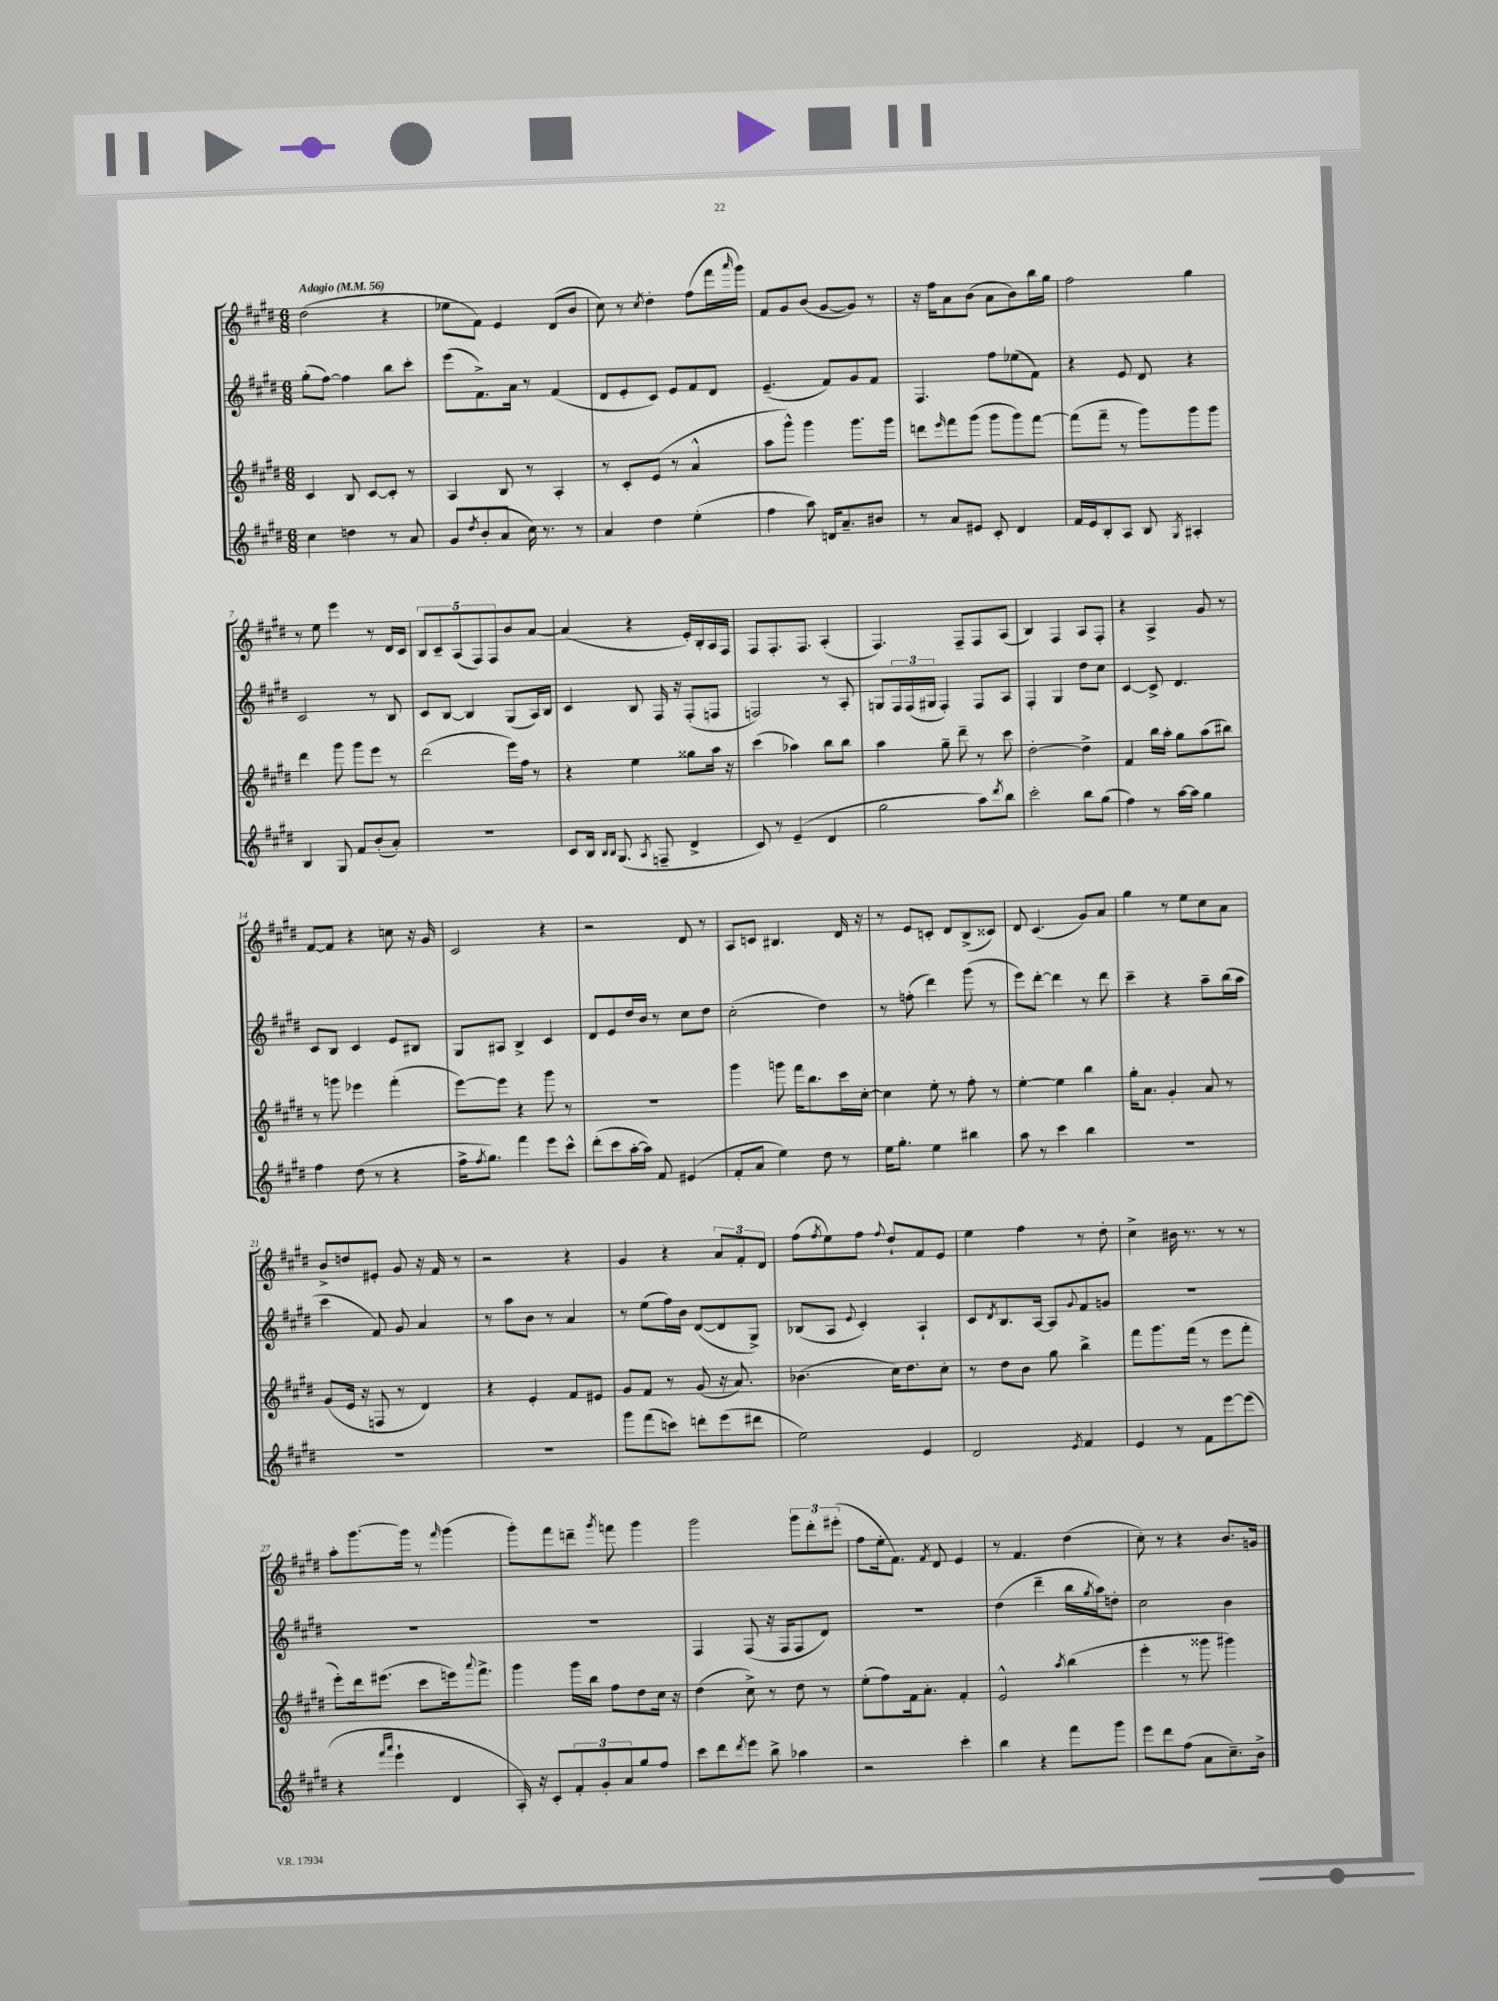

**kern	**kern	**kern	**kern
*staff4	*staff3	*staff2	*staff1
*clefG2	*clefG2	*clefG2	*clefG2
*k[f#c#g#d#]	*k[f#c#g#d#]	*k[f#c#g#d#]	*k[f#c#g#d#]
*M6/8	*M6/8	*M6/8	*M6/8
*MM56	*MM56	*MM56	*MM56
4cc#	4c#	(8gg#'	(2dd#
.	.	[8ff#)	.
4dd	8B	4ff#]	.
.	[8c#	.	.
8r	8c#']	8bb	4r
8a	8r	8ccc#'	.
=	=	=	=
8g#	4A	(8eee	8ee-
8qdd#	.	.	.
(8b'	.	8.f#^)	8f#)
8a	8B	.	4e
.	.	16a	.
16cc#)	8r	8r	.
8.r	.	.	.
.	4A'	(4f#	(8d#
8r	.	.	8b
=	=	=	=
4a	8r	8d#	8cc#)
.	8c#'	8e'	8r
.	.	.	8qcc#
4dd#	(8e	8c#)	4dd#'
.	8r	8e	.
(4ee'	4a^^	8f#	(8ff#
.	.	8d#	16fff#
.	.	.	16qqaaa
.	.	.	16ggg#)
=	=	=	=
4ff#	8aa	(4.e~	8f#
.	8ggg#^^)	.	8g#
8aa)	4ggg#	.	(8b
16d	.	8f#)	[8g#
8.a~	.	.	.
.	8.ggg#	8g#	8g#])
8b#	.	8f#	8r
.	16ggg#	.	.
=	=	=	=
8r	8ddd	4.F#	16r
.	.	.	16ff#
.	16qqeee	.	.
8a	8fff#	.	8a
8e#	(8ggg#	.	(8b
8c#'	8ggg#	8ff#	8a
4d#	8ggg#)	(8ee-	8b)
.	[8fff#	8f#)	16bb
.	.	.	16gg#
=	=	=	=
16f#	(8fff#]	4r	2ff#
16e	.	.	.
8B'	8fff#~	.	.
8A	8r	8e	.
8B	8ggg#)	8d#	.
8qG#	.	.	.
4A#'	8ggg#	4r	4gg#
.	8ggg#	.	.
=	=	=	=
4B	4ddd#	2c#	8r
.	.	.	8ee
8G#	8ggg#	.	4eee
8f#	8ggg#	.	.
(8b'	8eee	8r	8r
8a')	8r	8B	16d#
.	.	.	16c#
=	=	=	=
2.r	(2ddd#	8c#	10B
.	.	.	10c#~
.	.	[8B	.
.	.	.	(10A
.	.	4B]	.
.	.	.	10F#)
.	.	.	10F#
.	16eee)	(8G#	8b
.	16ff#	.	.
.	8r	16A)	[8a
.	.	16B	.
=	=	=	=
8c#	4r	4c#	(4a]
16B	.	.	.
16qqB	.	.	.
16qqB	.	.	.
(8.G#	.	.	.
.	4ee	8B	4r
8qA	.	.	.
8F~	.	16F#	.
.	.	16r	.
4d#^	8gg##	(8F#'	16e')
.	.	.	16B'
.	16aa	8F	16A
.	16r	.	16F#
=	=	=	=
8c#)	(4ccc#	2F)	8F#
8r	.	.	8.F#'
(4e~	4aa-)	.	.
.	.	.	8.F#
4d#	8bb	8r	(4A'
.	8bb	8A'	.
=	=	=	=
2gg#	4aa	8G	4.F#)
.	.	24F#	.
.	.	(24F#	.
.	.	24G#	.
.	8gg#~	4F#')	.
.	8ddd#~	.	8F#~
8aa)	8r	8F#	8F#
8qddd#	.	.	.
8bb	8ccc#	8A	(8A
=	=	=	=
2ccc#'	[2dd#'	4F#'	4B)
.	.	4G#	4F#
8bb	4dd#^]	8dd#	8A
(8gg#	.	8cc#	8F#'
=	=	=	=
4ff#)	4f#	[4c#	4r
8r	16bb	8c#^]	4A^
.	16aa'	.	.
[16aa	8gg#	4.d#	.
16aa]	.	.	.
4gg#	(8aa	.	8g#
.	8bb#)	.	8r
=	=	=	=
4ff#	8r	8c#	[8f#
.	8ggg	8B	8f#]
(8dd#	4eee-	4c#	4r
8r	.	.	.
4r	(4fff#'	8e	8cc
.	.	8B#	16r
.	.	.	16g#
=	=	=	=
16ff#^	[8eee)	8G#	2c#
8qff#	.	.	.
8.gg#)	.	.	.
.	8eee]	8A#	.
4fff#	4r	4B^	.
8eee	8ggg#	4c#	4r
8ccc#^^	8r	.	.
=	=	=	=
(8ddd#'	2.r	8d#	2r
8ccc#	.	8e	.
[16aa'	.	16dd#	.
16aa])	.	16b	.
8f#	.	8r	.
(4e#	.	8cc#	8d#
.	.	8dd#	8r
=	=	=	=
8f#'	4ggg#	(2cc#'	8A
8a	.	.	8c
4ee)	8ggg	.	4.B#
.	16fff#	.	.
.	8.bb	.	.
8dd#	.	4dd#)	.
8r	16ccc#	.	16d#
.	[16cc#'	.	16r
=	=	=	=
16ee	4cc#]	8r	8r
8.gg#'	.	.	.
.	.	(8ff'	8e
4ee	8ee'	4ddd#)	8c'
.	8r	.	8d#
4bb#	8ff#'	(8ggg#	(8B^
.	8r	8r	8c##)
=	=	=	=
8aa	[4ee'	8eee)	8d#
8r	.	[8ddd#'	(4.c#
4ccc#	4ee]	4ddd#]	.
4bb	4bb	8r	8g#)
.	.	8ddd#	8a
=	=	=	=
2.r	16gg#'	4ccc#~	4gg#
.	8.a	.	.
.	4g#'	4r	8r
.	.	.	8ee
.	8a	8aa~	8cc#
.	8r	(16bb	8a
.	.	16aa	.
=	=	=	=
2.r	(8g#	4ccc#	8b^
.	16e	.	8dd
.	16r	.	.
.	8F	8f#)	8e#'
.	8r	8g#	8g#
.	4d#)	4a	16r
.	.	.	16f#
.	.	.	8r
=	=	=	=
2.r	4r	8r	2r
.	.	8aa	.
.	4e'	8b	.
.	.	8r	.
.	8f#	4a	4r
.	8e#	.	.
=	=	=	=
8ggg#	8g#	8r	4g#
(8fff#	8f#	(8ee	.
8ccc)	8r	16ff#)	4r
.	.	16b	.
8ddd'	(8g#	([8d#	.
(8eee	16r	8d#]	12a
.	8.a)	.	.
.	.	.	12f#'
8ddd#	.	8G#^)	.
.	.	.	12d#
=	=	=	=
2ee)	(4.b-	(8B-	(8ff#
.	.	.	8qff#
.	.	8A	8ee)
.	.	8qqe	.
.	.	4c#')	8ff#
.	.	.	8qqff#
.	16cc#)	.	8dd#`
.	8.dd#	.	.
4e	.	4A`	8f#
.	8cc#'	.	8e
=	=	=	=
2d#	8r	8c#	4ee
.	.	8qd#	.
.	8dd#	8.B	.
.	8b	.	4ff#
.	.	[16A	.
.	8gg#	8A]	.
8qe	.	8qqg#	.
4f#	4bb^	8f#	8r
.	.	8g	8dd#'
=	=	=	=
4e	8fff#	2.r	4cc#^
.	8.ggg#	.	.
8r	.	.	16b#
.	(16fff#	.	8.r
8f#	8r	.	.
[8eee	8eee	.	8r
(8eee]	8fff#'	.	8r
=	=	=	=
4r	8eee')	2.r	8aa'
.	16ddd#	.	[8.ggg#
.	(8.eee#	.	.
16qqfff#	.	.	.
16qqaaa	.	.	.
4eee`	.	.	.
.	.	.	16ggg#]
.	8ccc#	.	8r
.	.	.	16qqfff#
4d#	16eee)	.	(4ggg#
.	8qqaaa	.	.
.	8.fff#^	.	.
=	=	=	=
16A')	4ggg#	2.r	8ggg#')
16r	.	.	.
8c#'	.	.	8fff#
12f#'	16ggg#	.	8ddd~
.	16bb	.	.
12g#'	.	.	.
.	.	.	8qggg#
.	8ff#	.	8fff
12a	.	.	.
8gg#	8dd#	.	4ggg#
8ff#	16cc#	.	.
.	16r	.	.
=	=	=	=
8ccc#	(4dd#	4F#	2ggg#
8ddd#	.	.	.
8qddd#	.	.	.
8eee	8cc#^)	(8F#	.
8bb^	8r	16r	.
.	.	16F#	.
4aa-	8dd#	8F#	12ggg#
.	.	.	12ddd#'
.	8r	8d#)	.
.	.	.	(12eee#'
=	=	=	=
2r	(8ee'	2.r	8ff#
.	8ff#)	.	16ee'
.	.	.	8.f#)
.	16f#	.	.
.	8.a'	.	.
.	.	.	8qf#
.	.	.	8d#
4ccc#'	4f#'	.	4e
=	=	=	=
4bb	2e^^	(4dd#	8r
.	.	.	4.f#
4r	.	4ddd#~	.
.	8qaa	.	.
8fff#	(4bb	16bb	(4dd#
.	.	8qgg#	.
.	.	16aa)	.
8ggg#	.	8dd'	.
=	=	=	=
8eee	4eee'	2cc#	8cc#')
8ddd#	.	.	8r
(8ff#	8r	.	4r
8a	8ggg##	.	.
8.cc#~)	4ggg#)	4b	8.b
16b^	.	.	16g
==	==	==	==
*-	*-	*-	*-
